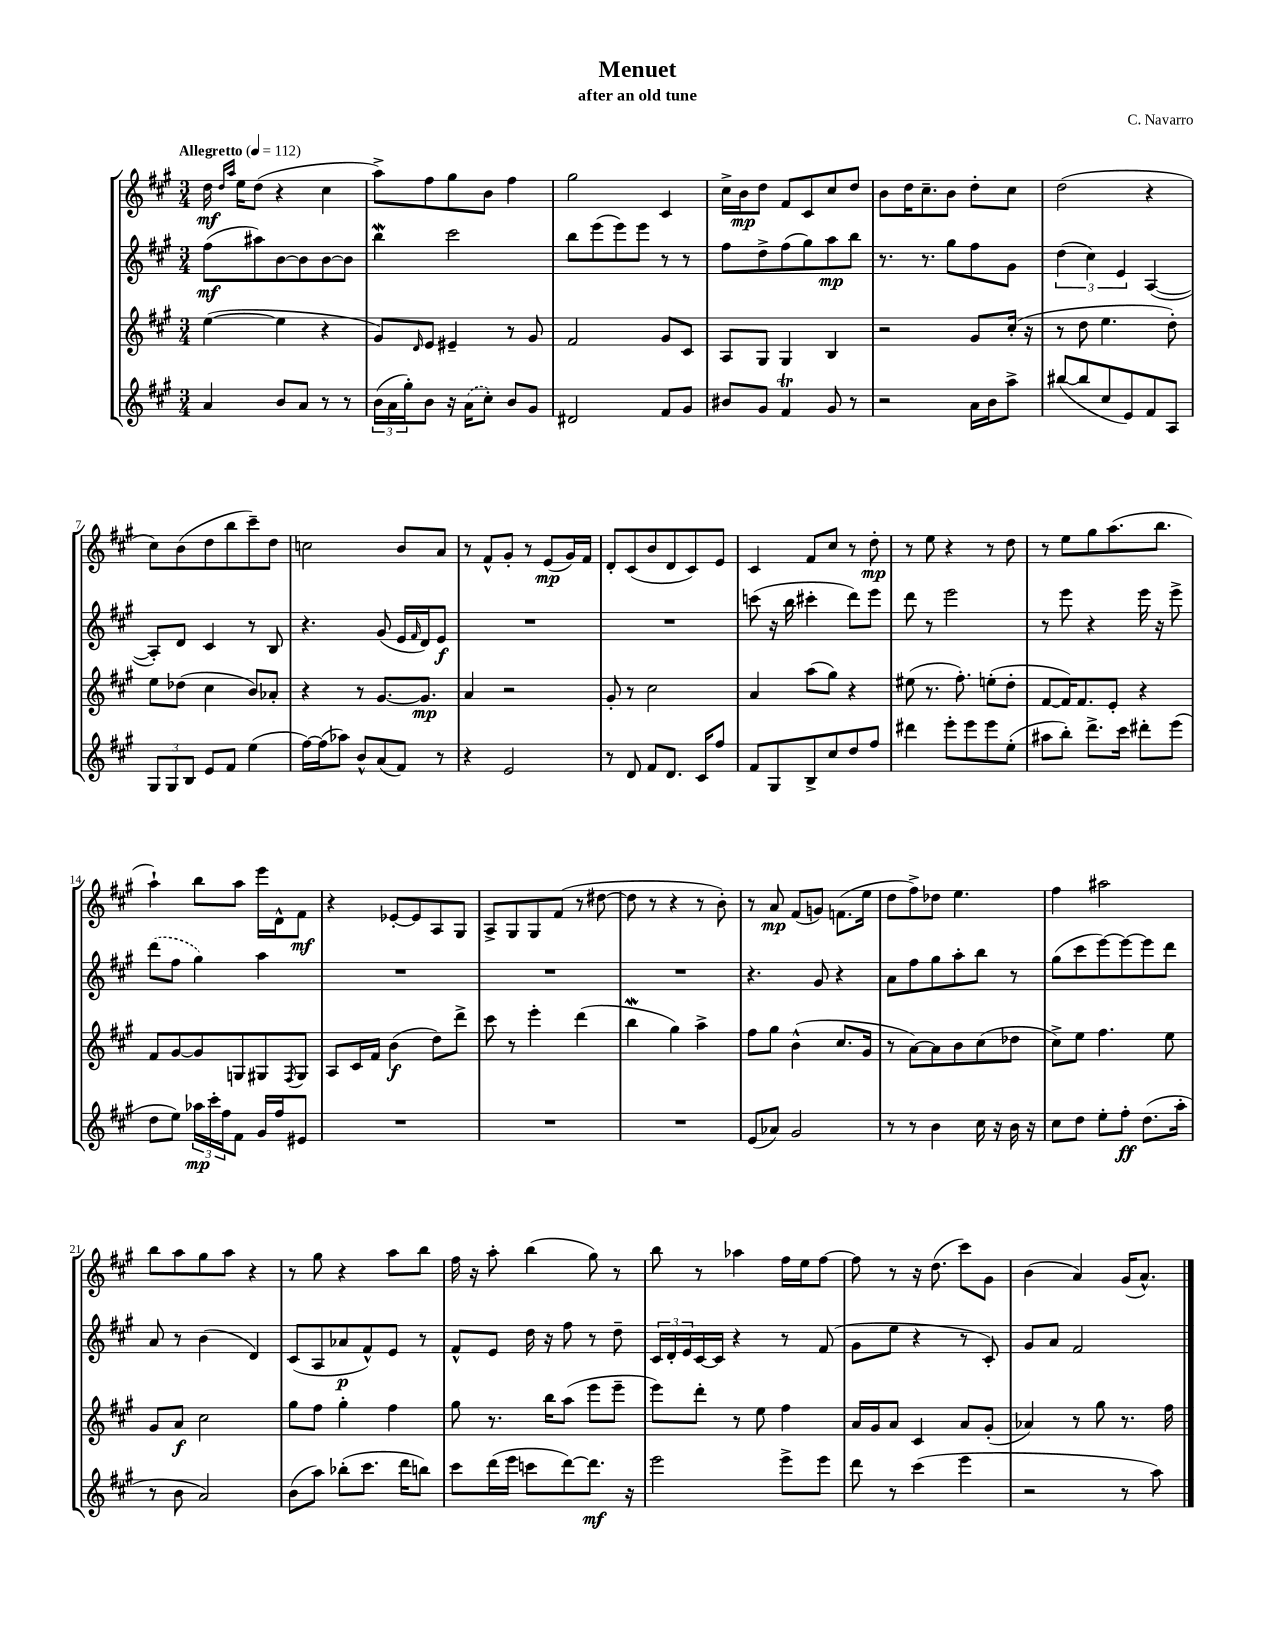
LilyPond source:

\header { title = "Menuet" composer = "C. Navarro" subtitle = "after an old tune" }
<<
\new StaffGroup <<
\new Staff = "s0" {
    \clef treble \key a \major \numericTimeSignature \time 3/4 \tempo "Allegretto" 4 = 112
    d''16\mf \grace { d''16 a''16 } e''16 d''8( r4 cis''4 |
    a''8->) fis''8 gis''8 b'8 fis''4 |
    gis''2 cis'4 |
    cis''16-> b'16\mp d''8 fis'8 cis'8 cis''8 d''8 |
    b'8 d''16 cis''8.-- b'8 d''8-. cis''8 |
    d''2( r4 |
    cis''8) b'8( d''8 b''8 cis'''8--) d''8 |
    c''2 b'8 a'8 |
    r8 fis'8-^ gis'8-. r8 e'8\mp( gis'16) fis'16 |
    d'8-. cis'8( b'8 d'8 cis'8) e'8 |
    cis'4 fis'8 cis''8 r8 d''8-.\mp |
    r8 e''8 r4 r8 d''8 |
    r8 e''8 gis''8 a''8.( b''8. |
    a''4-!) b''8 a''8 e'''16 d'16-^ fis'8\mf |
    r4 ees'8~-. ees'8 a8 gis8 |
    a8-> gis8 gis8 fis'8( r8 dis''8~ |
    dis''8 r8 r4 r8 b'8-.) |
    r8 a'8\mp fis'8( g'8) f'8.( e''16 |
    d''8 fis''8->) des''8 e''4. |
    fis''4 ais''2 |
    b''8 a''8 gis''8 a''8 r4 |
    r8 gis''8 r4 a''8 b''8 |
    fis''16 r16 a''8-. b''4( gis''8) r8 |
    b''8 r8 aes''4 fis''16 e''16 fis''8~ |
    fis''8 r8 r16 d''8.( cis'''8) gis'8 |
    b'4( a'4) gis'16( a'8.-^) \bar "|." |
}
\new Staff = "s1" {
    \clef treble \key a \major \numericTimeSignature \time 3/4
    fis''8\mf( ais''8) b'8~ b'8 b'8~ b'8 |
    b''4\mordent cis'''2 |
    b''8 e'''8( e'''8) e'''8 r8 r8 |
    fis''8 d''8-> fis''8( gis''8) a''8\mp b''8 |
    r8. r8. gis''8 fis''8 gis'8 |
    \tuplet 3/2 { d''4( cis''4) e'4 } a4~( |
    a8-.) d'8 cis'4 r8 b8 |
    r4. gis'8( e'16 \grace { fis'16 } d'16) e'8\f |
    R2. |
    R2. |
    c'''8( r16 b''16 cis'''4-. d'''8) e'''8 |
    d'''8 r8 e'''2 |
    r8 e'''8 r4 e'''16 r16 e'''8-> |
    \once \slurDashed d'''8( fis''8 gis''4) a''4 |
    R2. |
    R2. |
    R2. |
    r4. gis'8 r4 |
    a'8 fis''8 gis''8 a''8-. b''8 r8 |
    gis''8( cis'''8 e'''8~) e'''8~ e'''8 d'''8 |
    a'8 r8 b'4( d'4) |
    cis'8( a8 aes'8\p fis'8-^) e'8 r8 |
    fis'8-^ e'8 d''16 r16 fis''8 r8 d''8-- |
    \tuplet 3/2 { cis'16 d'16-. e'16 } cis'16~ cis'16 r4 r8 fis'8( |
    gis'8 e''8 r4 r8 cis'8-.) |
    gis'8 a'8 fis'2 \bar "|." |
}
\new Staff = "s2" {
    \clef treble \key a \major \numericTimeSignature \time 3/4
    e''4~( e''4 r4 |
    gis'8) \grace { d'16 } e'8 eis'4-- r8 gis'8 |
    fis'2 gis'8 cis'8 |
    a8 gis8 gis4 b4 |
    r2 gis'8 cis''16-.( r16 |
    r8 d''8 e''4. d''8-.) |
    e''8 des''8( cis''4 b'8) aes'8-. |
    r4 r8 gis'8.~ gis'8.\mp |
    a'4 r2 |
    gis'8-. r8 cis''2 |
    a'4 a''8( gis''8) r4 |
    eis''8( r8. fis''8.-.) e''8-.( d''8-. |
    fis'8~ fis'16) fis'8. e'8-. r4 |
    fis'8 gis'8~ gis'8 g8 gis8 \acciaccatura { fis8 } gis8 |
    a8 cis'16 fis'16 b'4\f( d''8) d'''8-> |
    cis'''8 r8 e'''4-. d'''4( |
    b''4\mordent gis''4) a''4-> |
    fis''8 gis''8 b'4-^( cis''8. gis'16 |
    r8 a'8~) a'8 b'8 cis''8( des''8 |
    cis''8->) e''8 fis''4. e''8 |
    gis'8 a'8\f cis''2 |
    gis''8 fis''8 gis''4-. fis''4 |
    gis''8 r8. b''16 a''8( e'''8 e'''8-- |
    e'''8) d'''8-. r8 e''8 fis''4 |
    a'16 gis'16 a'8 cis'4 a'8 gis'8-.( |
    aes'4) r8 gis''8 r8. fis''16 \bar "|." |
}
\new Staff = "s3" {
    \clef treble \key a \major \numericTimeSignature \time 3/4
    a'4 b'8 a'8 r8 r8 |
    \tuplet 3/2 { b'16( a'16 gis''16-.) } b'8 r16 \once \slurDashed a'16( cis''8-.) b'8 gis'8 |
    dis'2 fis'8 gis'8 |
    bis'8 gis'8 fis'4\trill gis'8 r8 |
    r2 a'16 b'16 a''8-> |
    bis''8~( bis''8 cis''8 e'8) fis'8 a8 |
    \tuplet 3/2 { gis8 gis8 b8 } e'8 fis'8 e''4( |
    fis''16~) fis''16( aes''8) b'8-^ a'8( fis'8) r8 |
    r4 e'2 |
    r8 d'8 fis'8 d'8. cis'16 fis''8 |
    fis'8 gis8 b8-> cis''8 d''8 fis''8 |
    dis'''4 e'''8-. e'''8 e'''8 e''8-.( |
    ais''8 b''8-.) d'''8.-> cis'''16 dis'''8-. e'''8( |
    d''8 e''8) \tuplet 3/2 { aes''16\mp cis'''16-. fis''16 } fis'8 gis'16 fis''16 eis'8 |
    R2. |
    R2. |
    R2. |
    e'8( aes'8) gis'2 |
    r8 r8 b'4 cis''16 r16 b'16 r16 |
    cis''8 d''8 e''8-. fis''8-.\ff d''8.( a''16-. |
    r8 b'8 a'2) |
    b'8( a''8) bes''8-.( cis'''8. d'''16 b''8) |
    cis'''8 d'''16( e'''16 c'''8 d'''8~) d'''8.\mf r16 |
    e'''2 e'''8-> e'''8 |
    d'''8 r8 cis'''4( e'''4 |
    r2 r8 a''8) \bar "|." |
}
>>
>>
